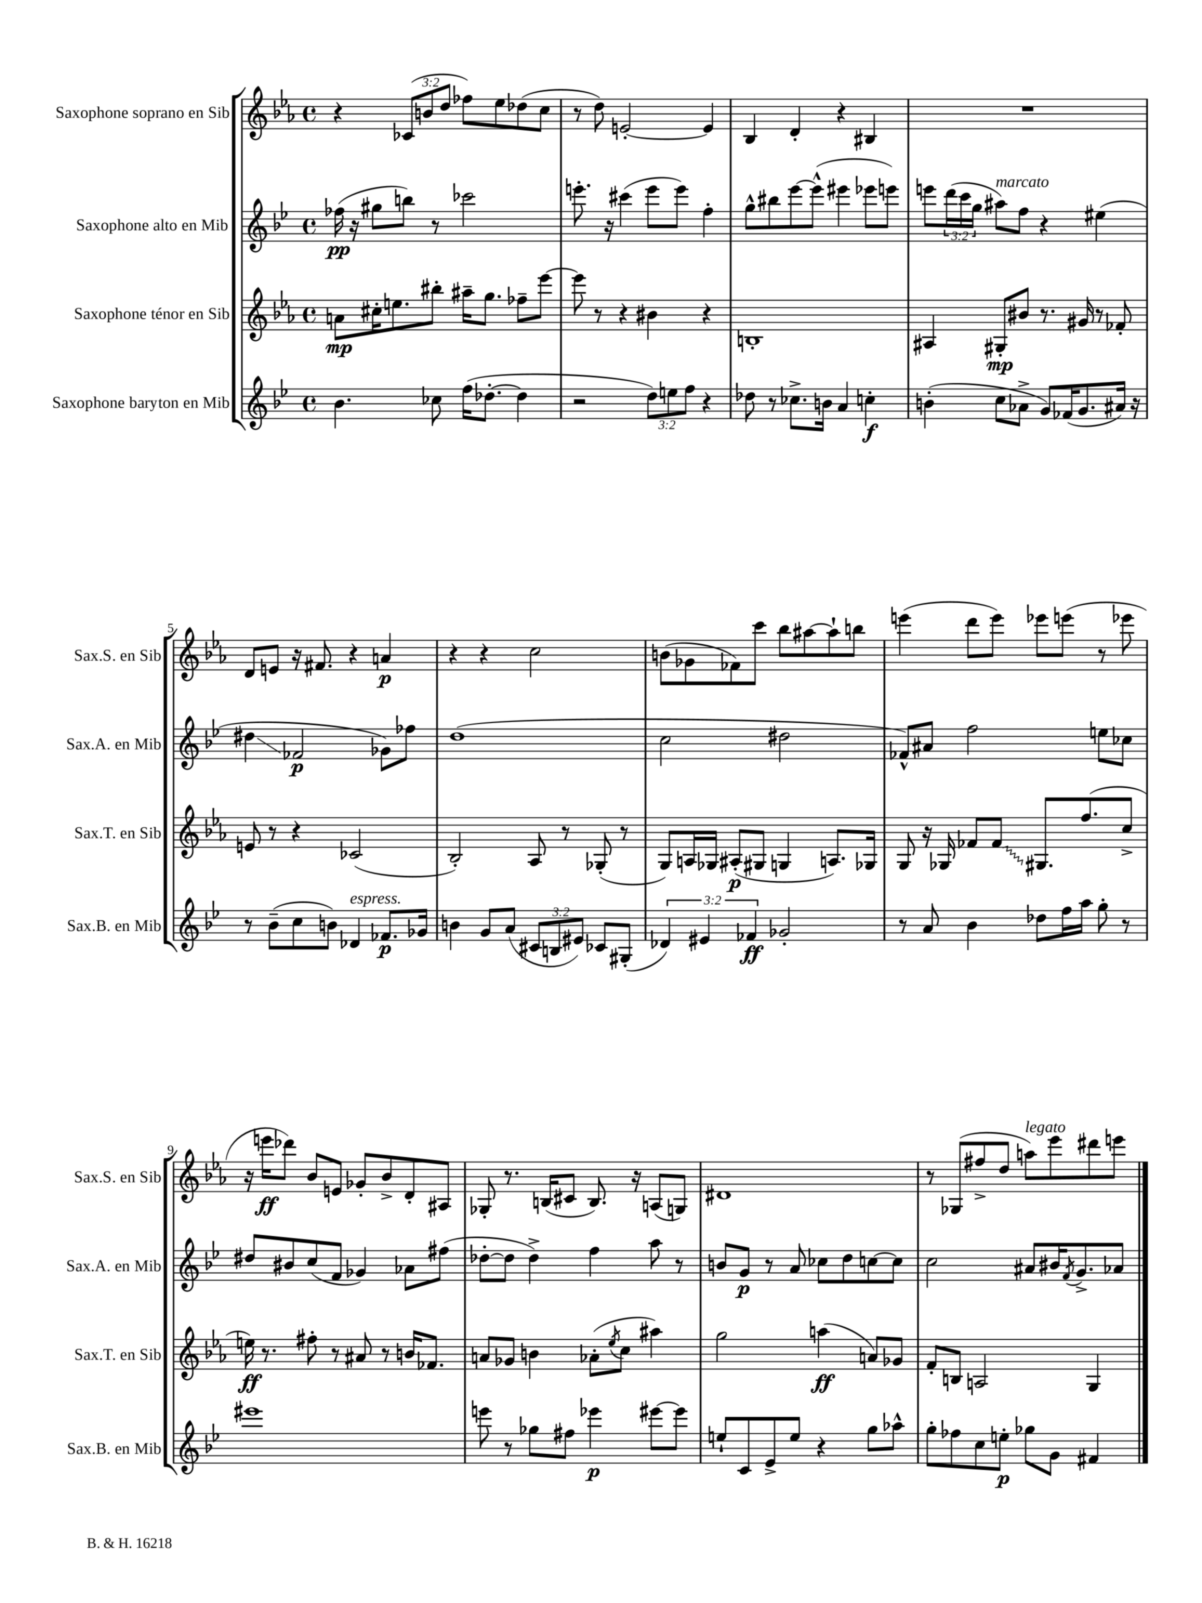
<<
\new StaffGroup <<
\new Staff = "s0" \with { instrumentName = "Saxophone soprano en Sib" shortInstrumentName = "Sax.S. en Sib" } {
    \clef treble \key ees \major \defaultTimeSignature \time 4/4 \override Staff.TupletNumber.text = #tuplet-number::calc-fraction-text
    r4 \tuplet 3/2 { ces'8( b'8 d''8 } fes''8) ees''8 des''8( c''8 |
    r8 d''8) e'2~-. e'4 |
    bes4 d'4-. r4 bis4 |
    R1 |
    d'8 e'8 r16 fis'8. r4 a'4\p |
    r4 r4 c''2 |
    b'8( ges'8 fes'8) c'''8 bes''8 ais''8~ ais''8-! b''8 |
    e'''4( d'''8 e'''8) ees'''8 e'''8( r8 ees'''8 |
    r16 e'''16\ff des'''8) bes'8 e'8 ges'8-. bes'8-> d'8-. ais8 |
    ges8-. r8. b16( cis'8 b8.) r16 a8( g8) |
    dis'1 |
    r8 ges8( fis''8-> d''8 a''8^\markup { \italic "legato" }) ees'''8 dis'''8 e'''8 \bar "|." |
}
\new Staff = "s1" \with { instrumentName = "Saxophone alto en Mib" shortInstrumentName = "Sax.A. en Mib" } {
    \clef treble \key bes \major \defaultTimeSignature \time 4/4 \override Staff.TupletNumber.text = #tuplet-number::calc-fraction-text
    fes''16\pp( r16 gis''8 b''8) r8 ces'''2 |
    e'''8.-. r16 cis'''4( e'''8 e'''8) f''4-. |
    g''8-^ bis''8 ees'''8~ ees'''8-^( eis'''4 ees'''8 e'''8) |
    e'''8 \tuplet 3/2 { d'''16( c'''16 g''16 } ais''8^\markup { \italic "marcato" }) f''8 r4 eis''4( |
    dis''4\glissando fes'2\p ges'8) fes''8 |
    d''1( |
    c''2 dis''2 |
    fes'8-^) ais'8 f''2 e''8 ces''8 |
    dis''8 bis'8 c''8( f'8 ges'4) aes'8 fis''8( |
    des''8~-. des''8 des''4->) f''4 a''8 r8 |
    b'8 g'8\p r8 a'8 ces''8 d''8 c''8~ c''8 |
    c''2 ais'8 bis'16 \acciaccatura { f'8 } g'8.-> aes'8 \bar "|." |
}
\new Staff = "s2" \with { instrumentName = "Saxophone ténor en Sib" shortInstrumentName = "Sax.T. en Sib" } {
    \clef treble \key ees \major \defaultTimeSignature \time 4/4
    a'8\mp cis''16-. e''8. bis''8-. ais''16-- g''8. fes''8-- ees'''8~ |
    ees'''8 r8 r4 bis'4 r4 |
    b1-. |
    ais4 gis8-.\mp bis'8 r8. gis'16 r8 fes'8-. |
    e'8 r8 r4 ces'2( |
    bes2-.) aes8 r8 ges8-.( r8 |
    g8) a16 ges16 ais8-.\p( gis8 g4 a8.) ges16 |
    g8 r16 ges16 fes'8 \once \override Glissando.style = #'zigzag fes'8\glissando gis8. f''8.( c''8-> |
    e''16\ff) r8. fis''8-. r8 ais'8 r8 b'16 fes'8. |
    a'8 ges'8 b'4 aes'8-.( \acciaccatura { ees''8 } c''8 ais''4) |
    g''2 a''4\ff( a'8) ges'8 |
    f'8-. b8 a2 g4 \bar "|." |
}
\new Staff = "s3" \with { instrumentName = "Saxophone baryton en Mib" shortInstrumentName = "Sax.B. en Mib" } {
    \clef treble \key bes \major \defaultTimeSignature \time 4/4 \override Staff.TupletNumber.text = #tuplet-number::calc-fraction-text
    bes'4. ces''8 f''16( des''8.~-. des''4 |
    r2 \tuplet 3/2 { d''8) e''8 f''8 } r4 |
    des''8 r8 ces''8.-> b'16 a'4 c''4-.\f |
    b'4-.( c''8 aes'8-> g'8) fes'16( g'8. ais'16) r16 |
    r8 bes'8--( c''8 b'8) des'4^\markup { \italic "espress." } fes'8.\p ges'16 |
    b'4 g'8 a'8( \tuplet 3/2 { cis'8 b8 eis'8) } ces'8 gis8-.( |
    \tuplet 3/2 { des'4) eis'4 fes'4\ff } ges'2-. |
    r8 a'8 bes'4 des''8 f''16 a''16 g''8-. r8 |
    eis'''1 |
    e'''8 r8 ges''8 fis''8 ees'''4\p eis'''8~ eis'''8 |
    e''8-! c'8 ees'8-> e''8 r4 g''8 aes''8-^ |
    g''8-. fes''8 c''8 e''8-.\p ges''8 g'8 fis'4 \bar "|." |
}
>>
>>
